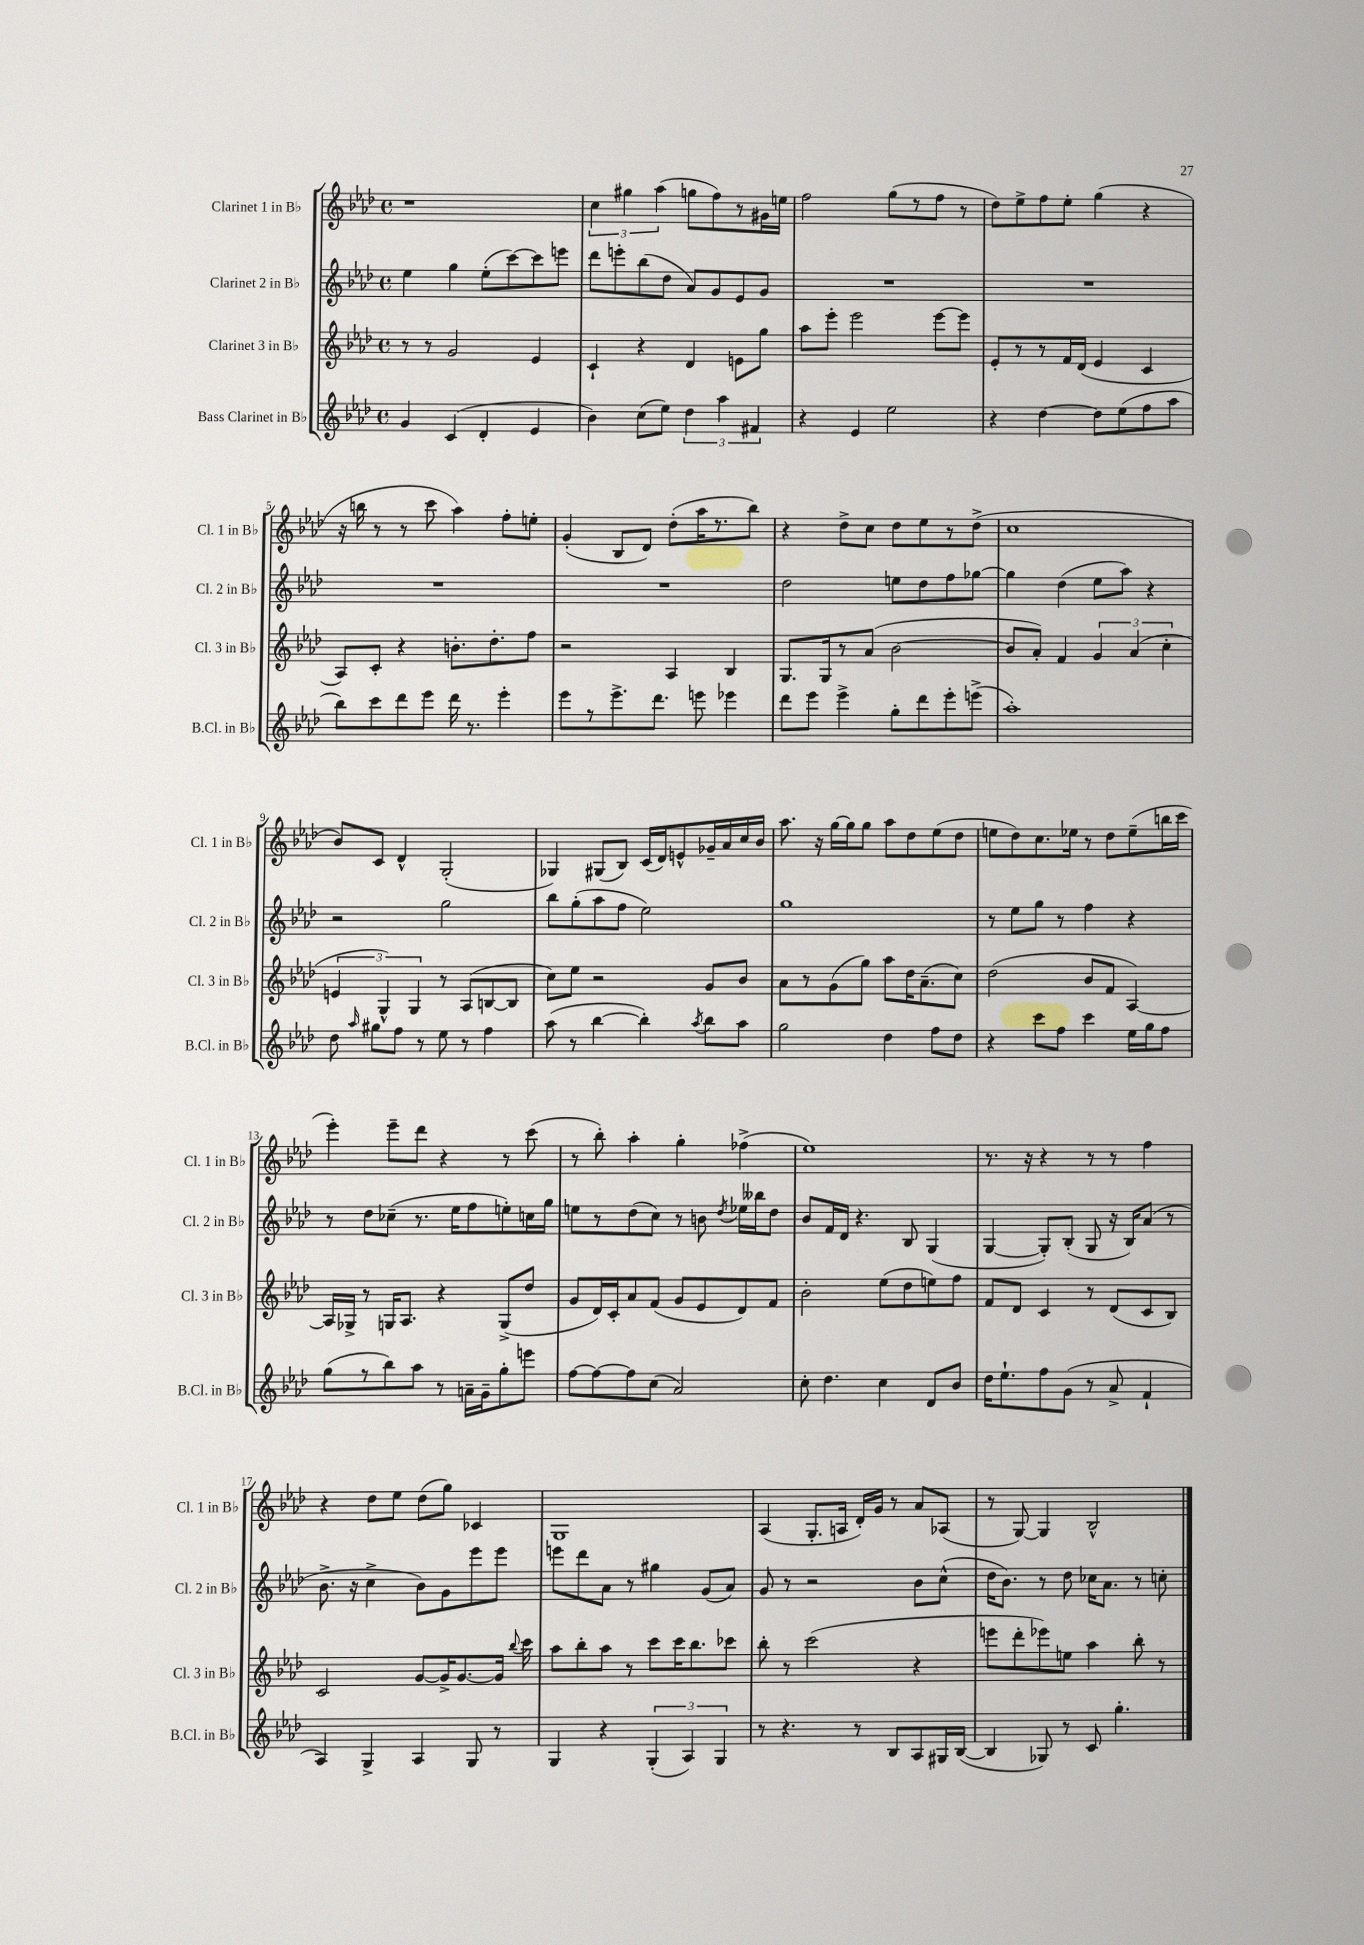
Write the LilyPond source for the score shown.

<<
\new StaffGroup <<
\new Staff = "s0" \with { instrumentName = "Clarinet 1 in Bb" shortInstrumentName = "Cl. 1 in Bb" } {
    \clef treble \key aes \major \defaultTimeSignature \time 4/4
    \autoBeamOff r1 |
    \tuplet 3/2 { c''4 gis''4 aes''4( } g''8[ f''8) r8 gis'16 e''16] |
    f''2 g''8[( r8 f''8] r8 |
    des''8[) ees''8-> f''8 ees''8]-. g''4( r4 |
    r16 b''16 r8 r8 c'''8 aes''4) f''8[-. e''8]-. |
    g'4-.( bes8[ des'8]) des''8[-.( aes''16 r8. bes''8]) |
    r4 des''8[-> c''8] des''8[ ees''8 r8 des''8]->( |
    c''1 |
    bes'8[) c'8] des'4-^ g2-.( |
    ges4) gis8[( bes8]) c'16[( des'16) e'8-^ ges'16-- aes'16 c''16 bes'16] |
    aes''8. r16 g''16[~ g''16 g''8] aes''8[ des''8 ees''8( des''8] |
    e''8[ des''8) c''8. ees''16] r8 des''8[ ees''8--( b''16 c'''16] |
    ees'''4-.) ees'''8[-- des'''8] r4 r8 c'''8( |
    r8 bes''8-.) aes''4-. g''4-. fes''4->( |
    ees''1) |
    r8. r16 r4 r8 r8 f''4 |
    r4 des''8[ ees''8] des''8[( g''8]) ces'4 |
    g1 |
    aes4( g8.[-. a16] des'16[-.) g'16] r8 aes'8[ aes8]( |
    r8 g8~) g4 bes2-^ \bar "|." |
}
\new Staff = "s1" \with { instrumentName = "Clarinet 2 in Bb" shortInstrumentName = "Cl. 2 in Bb" } {
    \clef treble \key aes \major \defaultTimeSignature \time 4/4
    \autoBeamOff ees''4 g''4 ees''8[-.( c'''8~) c'''8 e'''8] |
    des'''8[ e'''8-. bes''8( des''8] aes'8[) g'8 ees'8 g'8] |
    R1 |
    R1 |
    R1 |
    R1 |
    des''2 e''8[ des''8 f''8 ges''8]~ |
    ges''4 des''4( ees''8[ aes''8]) r4 |
    r2 g''2 |
    bes''8[ g''8-.( aes''8 f''8] ees''2) |
    g''1 |
    r8 ees''8[ g''8] r8 f''4 r4 |
    r8 des''8[ ces''8]--( r8. ees''16[ f''8 e''8-.) c''16 g''16] |
    e''8[ r8 des''8( c''8]) r8 b'8 \acciaccatura { des''8 } ees''16[ beses''16 des''8] |
    bes'8[ f'16 des'16] r4. bes8 g4( |
    g4~ g8[-.) bes8]-.( g8 r16 bes16[) aes'8]( r8 |
    bes'8.-> r16 c''4-> bes'8[) g'8 ees'''8 ees'''8] |
    e'''8[ des'''8 aes'8] r8 gis''4 g'8[( aes'8]) |
    g'8 r8 r2 bes'8[ c''8]-^( |
    des''16[ bes'8.]) r8 des''8 ces''16[ aes'8.] r8 c''8-. \bar "|." |
}
\new Staff = "s2" \with { instrumentName = "Clarinet 3 in Bb" shortInstrumentName = "Cl. 3 in Bb" } {
    \clef treble \key aes \major \defaultTimeSignature \time 4/4
    \autoBeamOff r8 r8 g'2 ees'4 |
    c'4-! r4 des'4 e'8[ g''8] |
    aes''8[ ees'''8]-. ees'''2 ees'''8[~ ees'''8] |
    ees'8[-. r8 r8 f'16 des'16]( ees'4 c'4 |
    aes8[) c'8]-. r4 b'8.[-. des''8.-. f''8] |
    r2 aes4 bes4 |
    g8.[ g16 r8 aes'8]( bes'2~ |
    bes'8[ aes'8]-.) f'4 \tuplet 3/2 { g'4 aes'4( c''4-. } |
    \tuplet 3/2 { e'4 g4-^) g4 } r8 aes8[( b8~ b8] |
    c''8[) ees''8] r2 g'8[ bes'8] |
    aes'8[ r8 g'8( g''8]) aes''8[ des''16 aes'8.--( c''8]) |
    des''2( bes'8[ f'8] aes4~) |
    aes16[ ges16]-> r8 g16[ aes8.] r4 g8[->( des''8] |
    g'8[ des'16) c'16-. aes'8 f'8]( g'8[ ees'8 des'8) f'8] |
    bes'2-. ees''8[( des''8 e''8) f''8] |
    f'8[ des'8] c'4 r8 des'8[( c'8 bes8]) |
    c'2 g'8[~ g'16-> g'8.~ g'16] \appoggiatura { bes''8 } c'''16 |
    aes''8[ bes''8-. aes''8] r8 c'''8[ c'''16 bes''8. ces'''8] |
    bes''8-. r8 c'''2( r4 |
    e'''8[ des'''8-. ees'''8) e''8] aes''4 bes''8-. r8 \bar "|." |
}
\new Staff = "s3" \with { instrumentName = "Bass Clarinet in Bb" shortInstrumentName = "B.Cl. in Bb" } {
    \clef treble \key aes \major \defaultTimeSignature \time 4/4
    \autoBeamOff g'4 c'4( des'4-. ees'4 |
    bes'4) c''8[( ees''8]) \tuplet 3/2 { des''4 aes''4 fis'4 } |
    r4 ees'4 ees''2 |
    r4 des''4~ des''8[ ees''8( f''8 aes''8] |
    bes''8[) c'''8 des'''8 ees'''8] des'''16 r8. ees'''4-. |
    ees'''8[ r8 ees'''8.-> des'''8.] e'''8 ees'''4 |
    des'''8[ ees'''8] ees'''4-> g''8[-. des'''8 ees'''8-. e'''8]->( |
    aes''1-.) |
    des''8 \grace { aes''16 } gis''8[ f''8] r8 ees''8 r8 f''4 |
    aes''8( r8 bes''4~ bes''4-.) \acciaccatura { aes''8 } bes''8[ aes''8] |
    g''2 des''4 f''8[ des''8] |
    r4 c'''8[ f''8] c'''4 ees''16[ g''16 f''8] |
    g''8[( r8 bes''8) aes''8] r8 a'16[-- g'16-- g''8-. e'''8] |
    f''8[~ f''8~ f''8 c''8]( aes'2) |
    c''8-. des''4. c''4 des'8[ bes'8] |
    des''16[ ees''8.-! f''8 g'8]( r8 aes'8-> f'4-! |
    aes4) g4-> aes4 g8 r8 |
    g4 r4 \tuplet 3/2 { g4-.( aes4) g4 } |
    r8 r4. r8 bes8[ aes8 gis16 bes16]~( |
    bes4 ges8) r8 c'8 g''4.-. \bar "|." |
}
>>
>>
